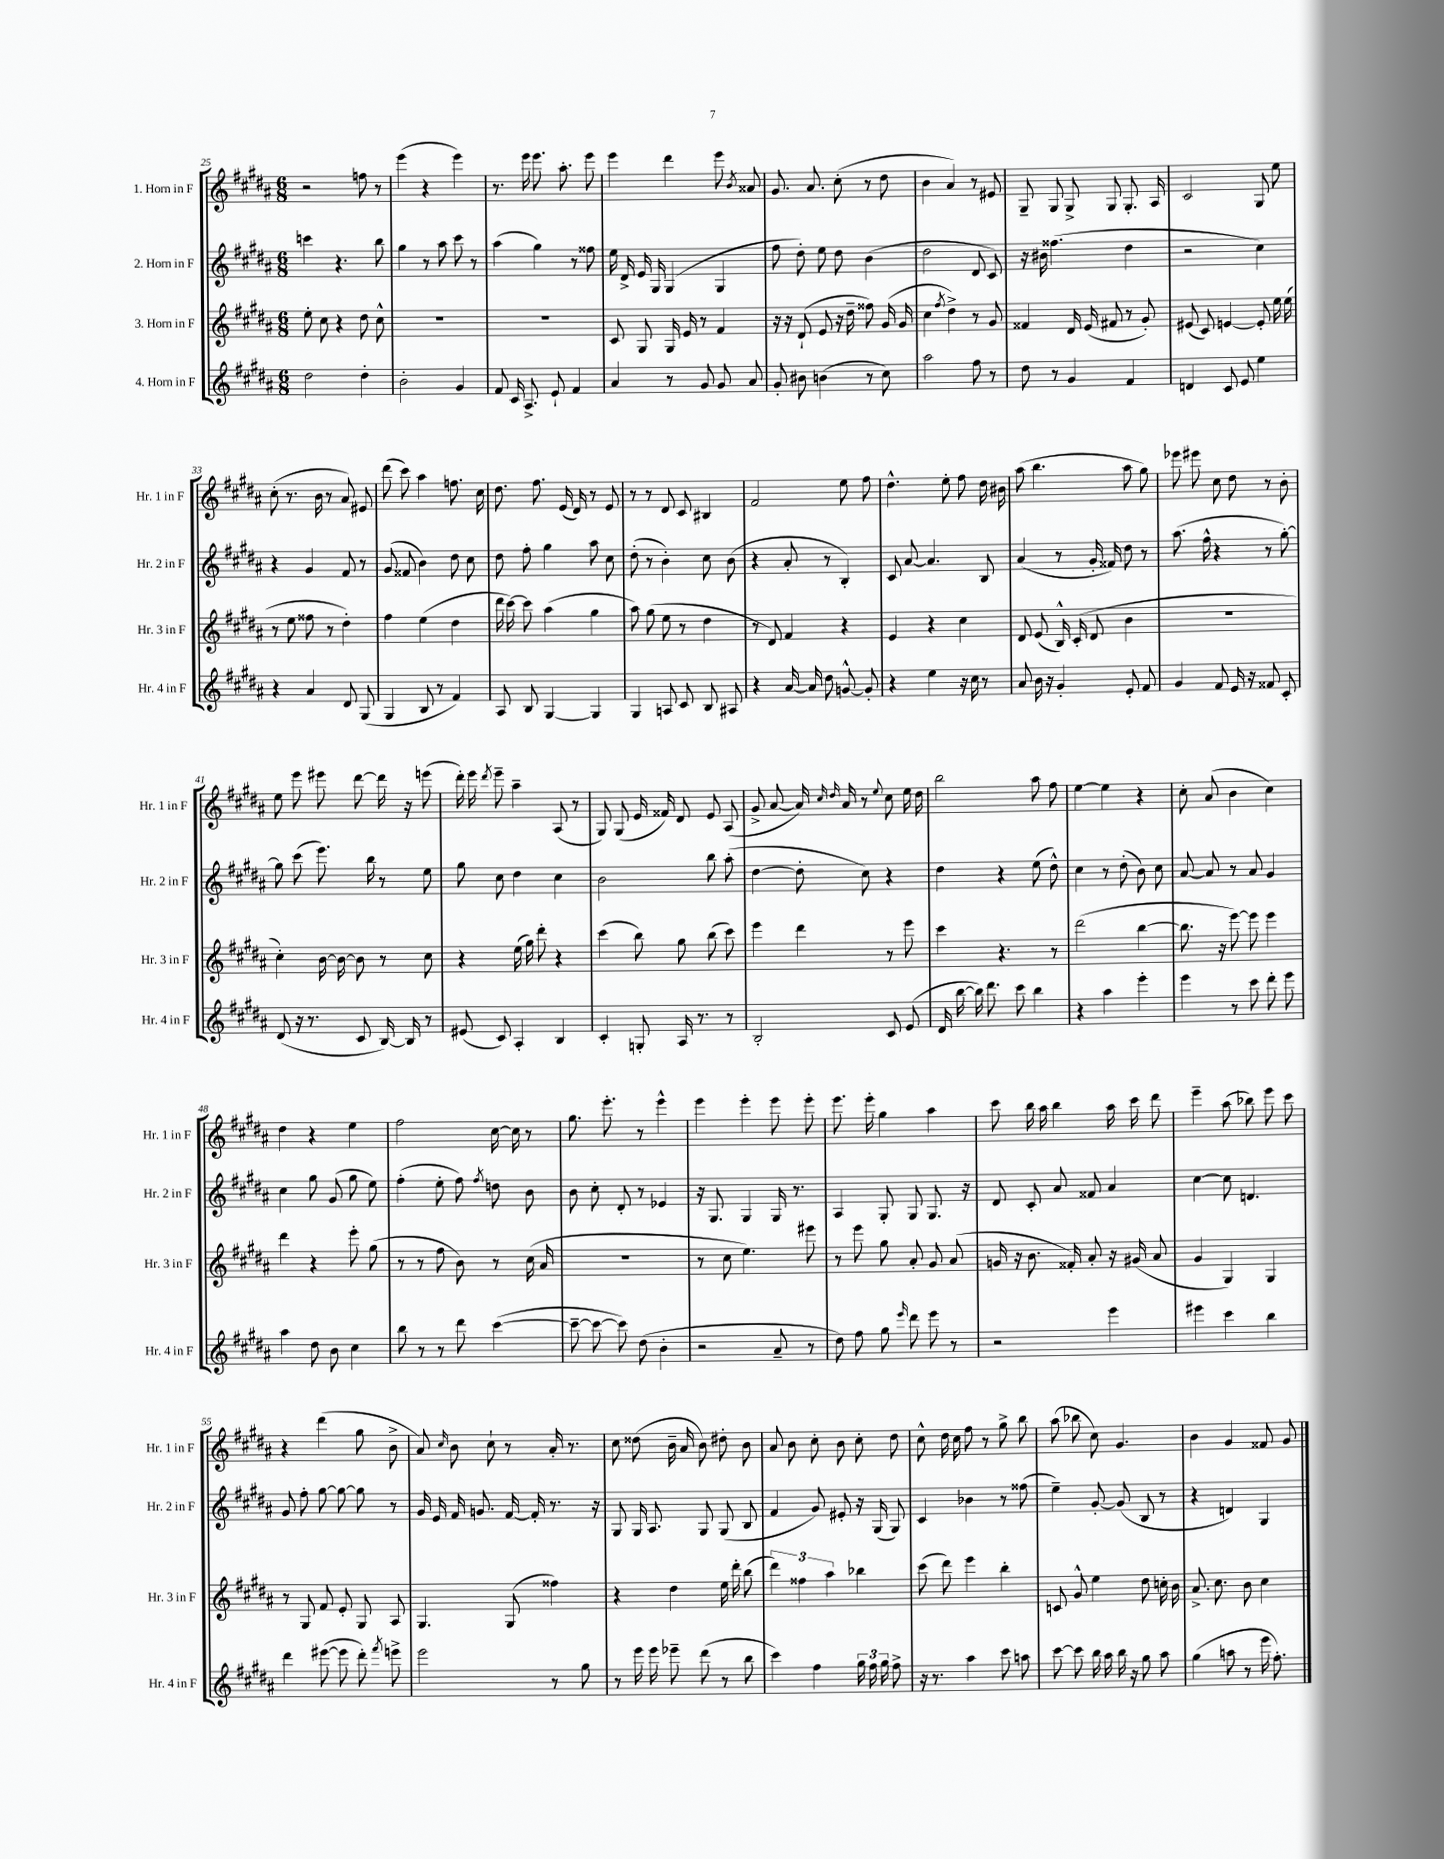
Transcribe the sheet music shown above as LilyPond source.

<<
\new StaffGroup <<
\new Staff = "s0" \with { instrumentName = "1. Horn in F" shortInstrumentName = "Hr. 1 in F" } {
    \clef treble \key b \major \numericTimeSignature \time 6/8
    \autoBeamOff r2 f''8 r8 |
    e'''4( r4 e'''4) |
    r8. e'''16 e'''8. ais''8.-. e'''8 |
    e'''4 dis'''4 e'''8 \acciaccatura { b'8 } aisis'8 |
    gis'8. ais'8. cis''8-.( r8 dis''8 |
    b'4 ais'4) r8 eis'8 |
    gis8-- gis8 gis8-> gis8 gis8.-. ais16 |
    cis'2 gis8 e''8 |
    cis''8-.( r8. b'16 r8 ais'8) eis'8 |
    dis'''8( cis'''8) ais''4 f''8. cis''16 |
    dis''8. fis''8. e'16( dis'16) r8 e'8 |
    r8 r8 dis'8 cis'8 bis4 |
    fis'2 e''8 fis''8 |
    dis''4.-^ e''8-. fis''8 dis''16 bis'16 |
    ais''8( b''4. ais''8 gis''8) |
    ees'''8 eis'''8 cis''8 dis''8 r8 b'8-. |
    e''8 e'''8 eis'''8 dis'''8~ dis'''16 r16 e'''8( |
    dis'''16-.) e'''16 \acciaccatura { dis'''8 } e'''8-- ais''4-- ais8( r8 |
    gis8) gis8( e'16 fisis'16) dis'8 e'8 ais8( |
    gis'8-> ais'8~ ais'16) \grace { cis''16 dis''16 } ais'16 r8 \appoggiatura { e''8 } cis''8 e''16 dis''16 |
    b''2 ais''8 fis''8 |
    e''4~ e''4 r4 |
    cis''8-. ais'8( b'4 cis''4) |
    dis''4 r4 e''4 |
    fis''2 cis''16~ cis''16 r8 |
    gis''8. e'''8.-. r8 e'''4-^ |
    e'''4 e'''4-. e'''8 e'''8-. |
    e'''8. e'''16-. gis''4 ais''4 |
    cis'''8 b''16 ais''16 b''4 ais''16 cis'''16 dis'''8 |
    e'''4-- ais''8( bes''8) e'''8 cis'''8 |
    r4 dis'''4( gis''8 b'8-> |
    ais'8) \grace { cis''16 } b'8 cis''8-! r8 ais'16-. r8. |
    cis''8 disis''8( b'16-- ais'16 b'8) dis''8-. b'8 |
    ais'8 b'8 cis''8-. b'8 cis''8-. dis''8 |
    cis''8-^ dis''16 cis''16 fis''8 r8 gis''8-> b''8 |
    ais''8( bes''8 cis''8) gis'4. |
    b'4 gis'4 fisis'8 gis'8 \bar "|." |
}
\new Staff = "s1" \with { instrumentName = "2. Horn in F" shortInstrumentName = "Hr. 2 in F" } {
    \clef treble \key b \major \numericTimeSignature \time 6/8
    \autoBeamOff c'''4 r4. b''8 |
    gis''4 r8 ais''8 cis'''8 r8 |
    ais''4( gis''4) r8 fisis''8 |
    e''16 dis'16-> e'16 gis16 gis4( gis4 |
    fis''8 dis''8-.) e''8 dis''8 b'4( |
    dis''2 dis'8 cis'8) |
    r16 bis'16 fisis''4.( dis''4 |
    r2 cis''4) |
    r4 gis'4 fis'8 r8 |
    gis'8( fisis'8 b'4) dis''8 cis''8 |
    dis''8 fis''8-. gis''4 ais''8 cis''8 |
    dis''8-.( r8 b'4-.) cis''8 b'8( |
    r4 ais'8-. r8 b4-.) |
    cis'8 ais'8~ ais'4. b8 |
    ais'4( r8 gis'16-. fisis'16) dis''8 r8 |
    ais''8.( fis''16-^ r4 r8 gis''8~-.) |
    gis''8 cis'''8( e'''8.) b''16 r8 e''8 |
    gis''8 cis''8 dis''4 cis''4 |
    b'2 b''8 ais''8-.( |
    dis''4~ dis''8-. cis''8) r4 |
    dis''4 r4 e''8( dis''8-^) |
    cis''4 r8 dis''8-.( b'8) cis''8 |
    ais'8~ ais'8 r8 ais'8 gis'4 |
    cis''4 gis''8 gis'8( gis''8 e''8) |
    fis''4-.( e''8-. fis''8) \acciaccatura { fis''8 } d''8 b'8 |
    b'8 cis''8-. dis'8-. r8 ees'4 |
    r16 gis8. gis4 gis16 r8. |
    ais4 gis8-. gis8 gis8. r16 |
    dis'8 cis'8-. ais'8 fisis'8 ais'4 |
    cis''4~ cis''8 d'4. |
    gis'8 fis''8-. gis''8~ gis''8~ gis''8 r8 |
    gis'16 e'16 fis'16 g'8. fis'16~ fis'16-. r8. r16 |
    gis8 gis16 ais8. gis8 gis8( b8 |
    fis'4 gis'8) eis'8-. r16 gis16( gis8) |
    cis'4 bes'4 r8 fisis''8( |
    e''4--) gis'8~-. gis'8( b8 r8 |
    r4 d'4) gis4 \bar "|." |
}
\new Staff = "s2" \with { instrumentName = "3. Horn in F" shortInstrumentName = "Hr. 3 in F" } {
    \clef treble \key b \major \numericTimeSignature \time 6/8
    \autoBeamOff e''8-. cis''8 r4 dis''8 cis''8-^ |
    R2. |
    R2. |
    cis'8 gis8 gis16 e'16 r8 fis'4 |
    r16 r16 dis'8-!( e'8 r16 dis''16-- fisis''8) gis'16( gis'16 |
    cis''4 \acciaccatura { fis''8 } dis''4->) r8 gis'8 |
    fisis'4 dis'16 e'16( fis'8 r8 gis'8-.) |
    eis'8( cis'8) e'4~ e'8-. e''16 e''16( |
    r8 e''8 fisis''8 r8 dis''4-.) |
    fis''4 e''4( dis''4 |
    dis'''16 cis'''16~) cis'''8 ais''4( gis''4 |
    ais''8) gis''8( e''8 r8 dis''4 |
    r8 dis'8) fis'4 r4 |
    e'4 r4 cis''4 |
    dis'8 e'8( b16-^) cis'16-.( dis'8 b'4 |
    R2. |
    cis''4-.) b'16~ b'16~ b'8 r8 cis''8 |
    r4 e''16( gis''16) dis'''8-. r4 |
    cis'''4( b''8) gis''8 b''8( cis'''8) |
    e'''4 dis'''4 r8 e'''8 |
    cis'''4 r4. r8 |
    dis'''2( b''4~ |
    b''8. r16 e'''8~) e'''8 e'''4 |
    dis'''4 r4 e'''8-. gis''8( |
    r8 r8 fis''8 b'8) r8 cis''16( ais'16 |
    R2. |
    r8 cis''8 e''4.) eis'''8 |
    r8 e'''8 gis''8 ais'8-. gis'8 ais'8( |
    g'16 r16 b'8. fisis'16-.) ais'8-. r16 gis'16( ais'8 |
    gis'4 gis4) gis4 |
    r8 gis8 fis'8 e'8-. gis8 ais8 |
    gis4. gis8( fisis''4) |
    r4 dis''4 e''16 dis'''16-. b''8( |
    \tuplet 3/2 { dis'''4) fisis''4 ais''4 } bes''4 |
    cis'''8( dis'''8) e'''4 b''4-. |
    c'8 gis'8-^ e''4 dis''8 c''16-. b'16 |
    ais'8.-> cis''8. b'8 cis''4 \bar "|." |
}
\new Staff = "s3" \with { instrumentName = "4. Horn in F" shortInstrumentName = "Hr. 4 in F" } {
    \clef treble \key b \major \numericTimeSignature \time 6/8
    \autoBeamOff dis''2 dis''4-. |
    b'2-. gis'4 |
    fis'8 cis'16 ais8.-> e'8-! fis'4 |
    ais'4 r8 gis'8 gis'8 ais'8 |
    gis'8-. bis'8 b'4( r8 cis''8) |
    ais''2 fis''8 r8 |
    dis''8 r8 gis'4 fis'4 |
    d'4 cis'8 e'8 e''4 |
    r4 ais'4 dis'8 gis8( |
    gis4 b8 r8 fis'4) |
    ais8 b8 gis4~ gis4 |
    gis4 a8 cis'8 b8 ais8 |
    r4 ais'16~ ais'16 dis''8 g'8~-^ g'8-. |
    r4 e''4 r16 cis''16 r8 |
    ais'8 b'16 r16 gis'4-. e'8-. fis'8 |
    gis'4 fis'8 e'16 r16 fisis'8 cis'8-. |
    dis'8( r16 r8. cis'8 b16~) b16 r8 |
    eis'8( cis'8) ais4-. b4 |
    cis'4-. g8-. ais16 r8. r8 |
    b2-. cis'8 e'8( |
    dis'16 b''16~ b''16) dis'''8. cis'''8 b''4 |
    r4 ais''4 e'''4-. |
    e'''4 r8 cis'''8 dis'''8-. e'''8 |
    ais''4 dis''8 b'8 cis''4 |
    b''8 r8 r8 dis'''8 cis'''4~( |
    cis'''8~-- cis'''8~ cis'''8) dis''8( b'4-. |
    r2 ais'8-- r8 |
    dis''8) fis''8 gis''8 \grace { e'''16 } dis'''8 e'''8 r8 |
    r2 e'''4 |
    eis'''4 cis'''4 b''4 |
    dis'''4 eis'''8~( eis'''8 dis'''8-.) \acciaccatura { fis'''8 } e'''8-> |
    e'''2 r8 gis''8 |
    r8 e'''16 e'''16 ees'''8-- dis'''8( r8 b''8 |
    cis'''4) fis''4 \tuplet 3/2 { gis''16 fis''16 gis''16 } fis''8-> |
    r16 r8. ais''4 cis'''8 a''8 |
    cis'''8~ cis'''8 b''16 ais''16 b''16 r16 gis''8 ais''8 |
    gis''4( a''8 r8 e'''16 fis''8.-.) \bar "|." |
}
>>
>>
\layout { \context { \Score currentBarNumber = #25 } }
